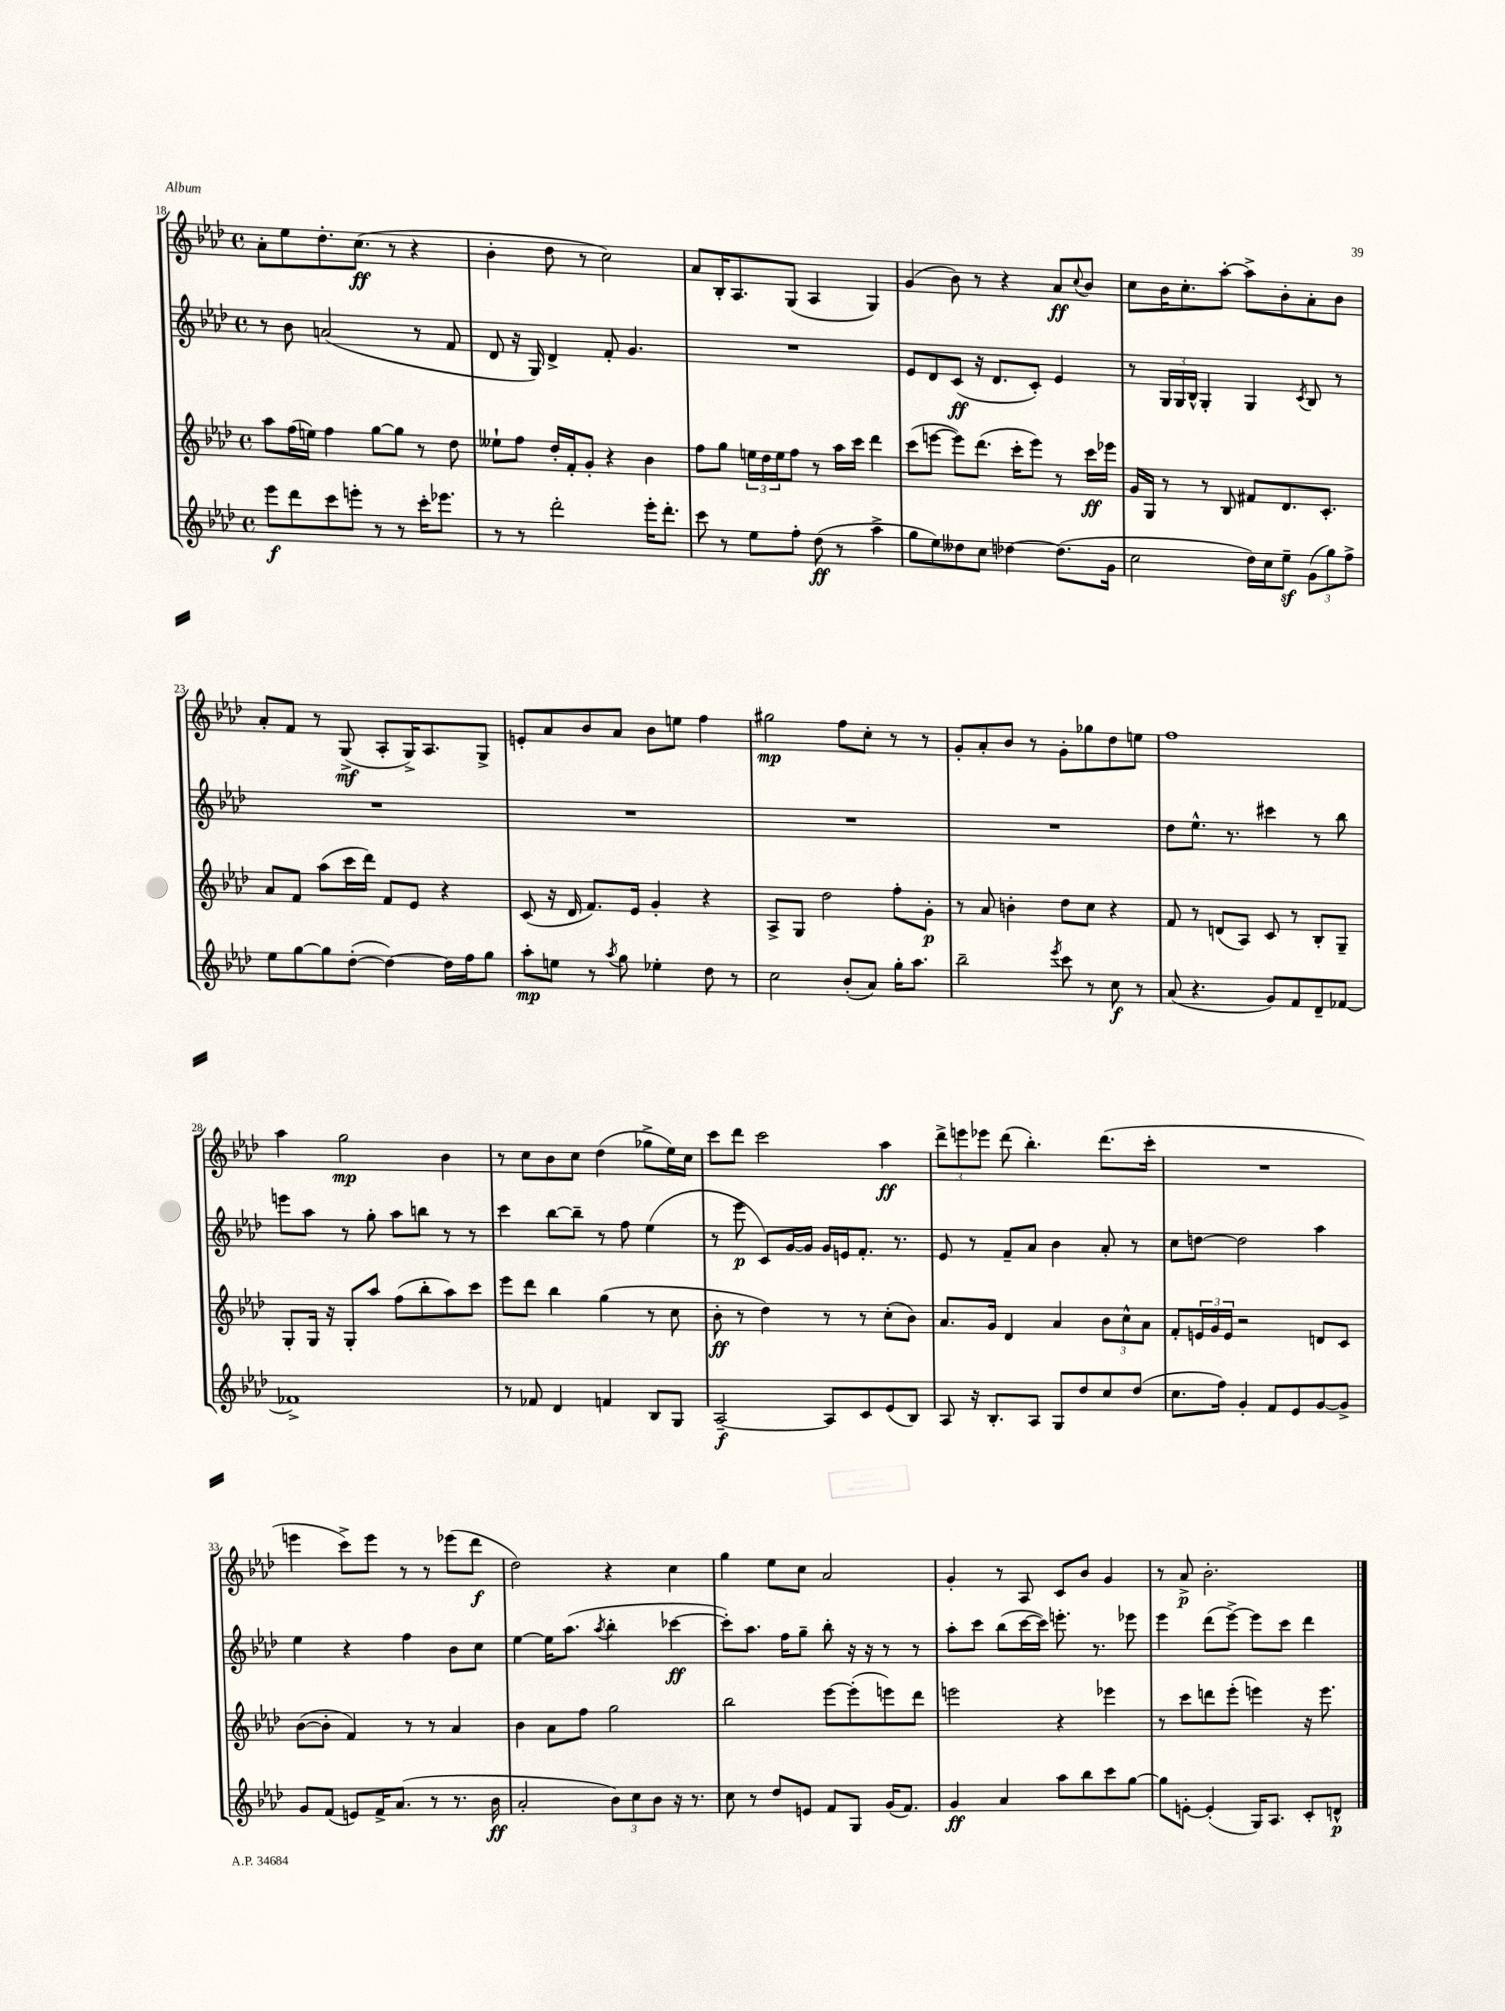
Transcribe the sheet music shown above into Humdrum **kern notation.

**kern	**dynam	**kern	**dynam	**kern	**dynam	**kern	**dynam
*part4	*part4	*part3	*part3	*part2	*part2	*part1	*part1
*staff4	*staff4	*staff3	*staff3	*staff2	*staff2	*staff1	*staff1
*clefG2	*	*clefG2	*	*clefG2	*	*clefG2	*
*k[b-e-a-d-]	*	*k[b-e-a-d-]	*	*k[b-e-a-d-]	*	*k[b-e-a-d-]	*
*M4/4	*	*M4/4	*	*M4/4	*	*M4/4	*
*met(c)	*	*met(c)	*	*met(c)	*	*met(c)	*
=18	=18	=18	=18	=18	=18	=18	=18
8eee-\L	f	8aa-\L	.	8r	.	8a-'\L	.
8ddd-\	.	(16ff\L	.	8b-\	.	8ee-\	.
.	.	16een\JJ)	.	.	.	.	.
8ccc\	.	4ff\	.	(2an/	.	8.dd-'\	.
8eeen'\J	.	.	.	.	.	.	.
.	.	.	.	.	.	(8.cc\J	ff
8r	.	[8gg\L	.	.	.	.	.
8r	.	8gg\J]	.	.	.	8r	.
16ccc'\KL	.	8r	.	8r	.	4r	.
8.eee-X\J	.	.	.	.	.	.	.
.	.	8dd-\	.	8f/	.	.	.
=19	=19	=19	=19	=19	=19	=19	=19
8r	.	8ee--X`\L	.	8d-/	.	4b-'\	.
8r	.	8ff\J	.	16r	.	.	.
.	.	.	.	16G/)	.	.	.
2ddd-'\	.	16dd-'/LL	.	4d-^/	.	8dd-\	.
.	.	16f'/J	.	.	.	.	.
.	.	8g'/J	.	.	.	8r	.
.	.	4r	.	8f'/	.	2cc\)	.
.	.	.	.	4.g/	.	.	.
16eee-'\KL	.	4b-\	.	.	.	.	.
8.ddd-'\J	.	.	.	.	.	.	.
=20	=20	=20	=20	=20	=20	=20	=20
8ccc\	.	8ff\L	.	1r	.	8a-/L	.
8r	.	8gg\J	.	.	.	16B-'/K	.
.	.	.	.	.	.	8.A-/	.
8ee-\L	.	24een\LL	.	.	.	.	.
.	.	24dd-\	.	.	.	.	.
.	.	24ee\J	.	.	.	.	.
8ff'\J	.	8ff\J	.	.	.	(8G/J	.
(8dd-\	ff	8r	.	.	.	4A-/	.
8r	.	16aa-\LL	.	.	.	.	.
.	.	16ccc\JJ	.	.	.	.	.
4aa-^\	.	4ddd-\	.	.	.	4G/)	.
=21	=21	=21	=21	=21	=21	=21	=21
8gg\L	.	(8ccc\L	.	8e-/L	.	(4g/	.
8ee-\)	.	[8eeen\J	.	8d-/	.	.	.
8dd--X\	.	8eee\L])	.	(8c/J	ff	8b-\)	.
8cc\J	.	(8.ddd-\J	.	16r	.	8r	.
.	.	.	.	8.d-/L	.	.	.
[4dd-X\	.	.	.	.	.	4r	.
.	.	16ccc'\KL	.	.	.	.	.
.	.	8eee\J)	.	8c'/J)	.	.	.
(8.dd-\L]	.	8r	.	4e-/	.	8a-/L	ff
.	.	.	.	.	.	8qqcc/	.
.	.	16ccc\LL	ff	.	.	8b-/J	.
16g\Jk	.	16eee-X\JJ	.	.	.	.	.
=22	=22	=22	=22	=22	=22	=22	=22
2cc\	.	16g/LL	.	8r	.	8cc\L	.
.	.	16G/JJ	.	.	.	.	.
.	.	8r	.	24G/LL	.	16b-\K	.
.	.	.	.	24G/	.	.	.
.	.	.	.	.	.	8.cc'\	.
.	.	.	.	24B-^^/JJ	.	.	.
.	.	8r	.	4G'/	.	.	.
.	.	8B-/	.	.	.	[8aa-'\J	.
16dd-\LL)	.	8f#X/L	.	4G/	.	8aa-^\L]	.
16cc\J	.	.	.	.	.	.	.
8ee-z~\J	.	8.d-/	.	.	.	8b-'\	.
.	.	.	.	8qc/	.	.	.
(12g\L	.	.	.	8B-/	.	8a-'\	.
.	.	8.c'/J	.	.	.	.	.
12gg\)	.	.	.	.	.	.	.
.	.	.	.	8r	.	8b-\J	.
12ff^\J	.	.	.	.	.	.	.
!!LO:LB:g=z
=23	=23	=23	=23	=23	=23	=23	=23
8ee-\L	.	8a-/L	.	1r	.	8a-'/L	.
[8gg\	.	8f/J	.	.	.	8f/J	.
8gg\]	.	(8aa-\L	.	.	.	8r	.
([8dd-'\J	.	16ccc\L	.	.	.	(8G^/	mf
.	.	16ddd-\JJ)	.	.	.	.	.
4dd-\_)	.	8f/L	.	.	.	8A-'/L	.
.	.	8e-/J	.	.	.	16G^/K)	.
.	.	.	.	.	.	8.A-/	.
16dd-\LL]	.	4r	.	.	.	.	.
16ff\J	.	.	.	.	.	.	.
8gg\J	.	.	.	.	.	8G^/J	.
=24	=24	=24	=24	=24	=24	=24	=24
8aa-'\L	mp	(8c/	.	1r	.	8en'/L	.
8een\J	.	16r	.	.	.	8a-/	.
.	.	16d-/	.	.	.	.	.
8r	.	8.f/L)	.	.	.	8b-/	.
8qaa-/	.	.	.	.	.	.	.
8gg\	.	.	.	.	.	8a-/J	.
.	.	16e-/Jk	.	.	.	.	.
4ee-X'\	.	4g'/	.	.	.	8b-\L	.
.	.	.	.	.	.	8een\J	.
8dd-\	.	4r	.	.	.	4ff\	.
8r	.	.	.	.	.	.	.
=25	=25	=25	=25	=25	=25	=25	=25
2cc\	.	8A-^/L	.	1r	.	2gg#X\	mp
.	.	8G/J	.	.	.	.	.
.	.	2dd-\	.	.	.	.	.
(8b-'/L	.	.	.	.	.	8ff\L	.
8a-/J)	.	.	.	.	.	8cc'\J	.
16gg'\KL	.	8ff'\L	.	.	.	8r	.
8.aa-\J	.	.	.	.	.	.	.
.	.	8g'\J	p	.	.	8r	.
=26	=26	=26	=26	=26	=26	=26	=26
2bb-~\	.	8r	.	1r	.	8g'/L	.
.	.	8a-/	.	.	.	8a-'/	.
.	.	4bn'\	.	.	.	8b-/J	.
.	.	.	.	.	.	8r	.
8qeee-/	.	.	.	.	.	.	.
8ccc\	.	8dd-\L	.	.	.	8g'\L	.
8r	.	8cc\J	.	.	.	8gg-X\	.
8cc\	f	4r	.	.	.	8dd-\	.
8r	.	.	.	.	.	8een\J	.
=27	=27	=27	=27	=27	=27	=27	=27
(8a-/	.	8f/	.	8dd-\L	.	1ff	.
4.r	.	8r	.	8.ee-^^\J	.	.	.
.	.	(8dn/L	.	.	.	.	.
.	.	.	.	8.r	.	.	.
.	.	8A-/J)	.	.	.	.	.
8g/L)	.	8c/	.	4ccc#X\	.	.	.
8f/	.	8r	.	.	.	.	.
8d-~/	.	8B-'/L	.	8r	.	.	.
[8f-X/J	.	8G~/J	.	8bb-\	.	.	.
!!LO:LB:g=z
=28	=28	=28	=28	=28	=28	=28	=28
1f-X^]	.	8G'/L	.	8eeen\L	.	4aa-\	.
.	.	16G/Jk	.	8aa-\J	.	.	.
.	.	16r	.	.	.	.	.
.	.	8G'/L	.	8r	.	2gg\	mp
.	.	8aa-/J	.	8gg'\	.	.	.
.	.	(8ff\L	.	8aa-\L	.	.	.
.	.	8bb-'\	.	8bbn\J	.	.	.
.	.	8aa-\)	.	8r	.	4b-\	.
.	.	8ccc\J	.	8r	.	.	.
=29	=29	=29	=29	=29	=29	=29	=29
8r	.	8eee-\L	.	4ccc\	.	8r	.
8f-X/	.	8ddd-\J	.	.	.	8cc\L	.
4d-/	.	4bb-\	.	[8bb-\L	.	8b-\	.
.	.	.	.	8bb-~\J]	.	8cc\J	.
4fn/	.	(4gg\	.	8r	.	(4dd-\	.
.	.	.	.	8ff\	.	.	.
8B-/L	.	8r	.	(4ee-\	.	8gg-X^\L	.
8G/J	.	8cc\	.	.	.	16ee-\L)	.
.	.	.	.	.	.	16cc\JJ	.
=30	=30	=30	=30	=30	=30	=30	=30
[2A-~/	f	8b-'\	ff	8r	.	8ccc\L	.
.	.	8r	.	8eee-\	p	8ddd-\J	.
.	.	4dd-\)	.	8c/L)	.	2ccc\	.
.	.	.	.	[16g/L	.	.	.
.	.	.	.	16g/JJ]	.	.	.
8A-/L]	.	8r	.	16g/LL	.	.	.
.	.	.	.	16en/J	.	.	.
8c/	.	8r	.	8.f'/J	.	.	.
(8e-/	.	(8cc'\L	.	.	.	4aa-\	ff
.	.	.	.	8.r	.	.	.
8B-/J)	.	8b-\J)	.	.	.	.	.
=31	=31	=31	=31	=31	=31	=31	=31
8A-/	.	8.a-/L	.	8e-/	.	12ddd-^\L	.
.	.	.	.	.	.	12eeen\	.
16r	.	.	.	8r	.	.	.
.	.	.	.	.	.	12eee-X\J	.
8.B-'/L	.	16g/Jk	.	.	.	.	.
.	.	4d-/	.	8f~/L	.	(8ddd-\	.
8A-/J	.	.	.	8a-/J	.	4.bb-'\)	.
8G/L	.	4a-/	.	4b-\	.	.	.
8dd-/	.	.	.	.	.	.	.
8cc/	.	12b-\L	.	8a-'/	.	(8.ddd-\L	.
.	.	12cc^^\	.	.	.	.	.
(8dd-/J	.	.	.	8r	.	.	.
.	.	12a-\J	.	.	.	.	.
.	.	.	.	.	.	16ccc'\Jk	.
=32	=32	=32	=32	=32	=32	=32	=32
8.cc\L	.	8f'/L	.	8cc\L	.	1r	.
.	.	24en/L	.	[8ddn\J	.	.	.
.	.	24g/	.	.	.	.	.
16ff\Jk)	.	.	.	.	.	.	.
.	.	24e/JJ	.	.	.	.	.
4g'/	.	2r	.	2dd\]	.	.	.
8f/L	.	.	.	.	.	.	.
8e-/	.	.	.	.	.	.	.
[8g/	.	8dn/L	.	4aa-\	.	.	.
8g^/J]	.	8c/J	.	.	.	.	.
!!LO:LB:g=z
=33	=33	=33	=33	=33	=33	=33	=33
8g/L	.	([8b-\L	.	4ee-\	.	4eeen\	.
(8f/J	.	8b-'\J]	.	.	.	.	.
8en/L)	.	4f/)	.	4r	.	8ccc^\L)	.
16f^/K	.	.	.	.	.	8eee\J	.
(8.a-/J	.	.	.	.	.	.	.
.	.	8r	.	4ff\	.	8r	.
8r	.	8r	.	.	.	8r	.
8.r	.	4a-/	.	8b-\L	.	(8eee-X\L	.
.	.	.	.	8cc\J	.	8ddd-\J	f
16b-\	ff	.	.	.	.	.	.
=34	=34	=34	=34	=34	=34	=34	=34
2a-'/	.	4b-\	.	[4ee-\	.	2dd-\)	.
.	.	8a-\L	.	16ee-\KL]	.	.	.
.	.	.	.	(8.aa-\J	.	.	.
.	.	8ff\J	.	.	.	.	.
.	.	.	.	8qaa-/	.	.	.
12b-\L)	.	2gg\	.	4bb-'\	.	4r	.
12cc\	.	.	.	.	.	.	.
12b-\J	.	.	.	.	.	.	.
16r	.	.	.	[4ccc-X\	ff	4cc\	.
8.r	.	.	.	.	.	.	.
=35	=35	=35	=35	=35	=35	=35	=35
8cc\	.	2bb-\	.	8ccc-'\L])	.	4gg\	.
8r	.	.	.	8.aa-\J	.	.	.
8dd-/L	.	.	.	.	.	8ee-\L	.
.	.	.	.	16ff\KL	.	.	.
8en/J	.	.	.	8gg~\J	.	8cc\J	.
8f/L	.	[8eee-\L	.	8bb-'\	.	2a-/	.
8G/J	.	(8eee-'\]	.	16r	.	.	.
.	.	.	.	16r	.	.	.
(16g/KL	.	8eeen\)	.	8r	.	.	.
8.f/J)	.	.	.	.	.	.	.
.	.	8ddd-\J	.	8r	.	.	.
=36	=36	=36	=36	=36	=36	=36	=36
4g/	ff	2eeen\	.	8aa-'\L	.	4g'/	.
.	.	.	.	8ccc\J	.	.	.
4a-/	.	.	.	(8bb-\L	.	8r	.
.	.	.	.	[16ccc\L	.	8A-/	.
.	.	.	.	16ccc\JJ])	.	.	.
8aa-\L	.	4r	.	8.eeen'\	.	8c/L	.
8bb-\	.	.	.	.	.	8b-/J	.
.	.	.	.	8.r	.	.	.
8ccc\	.	4eee-X\	.	.	.	4g/	.
[8gg\J	.	.	.	8eee-X\	.	.	.
=37	=37	=37	=37	=37	=37	=37	=37
8gg\L]	.	8r	.	4eee-\	.	8r	.
[8en'\J	.	8ccc\L	.	.	.	8a-^/	p
(4e'/]	.	8dddn\	.	(8ddd-\L	.	2.b-'\	.
.	.	(8eee-'\J	.	[8eee-^\J)	.	.	.
16G/KL)	.	4eeen\)	.	8eee-\L]	.	.	.
8.A-/J	.	.	.	.	.	.	.
.	.	.	.	8ccc\J	.	.	.
8c'/L	.	16r	.	4ddd-\	.	.	.
.	.	8.eee\	.	.	.	.	.
8dn^^/J	p	.	.	.	.	.	.
==	==	==	==	==	==	==	==
*-	*-	*-	*-	*-	*-	*-	*-
